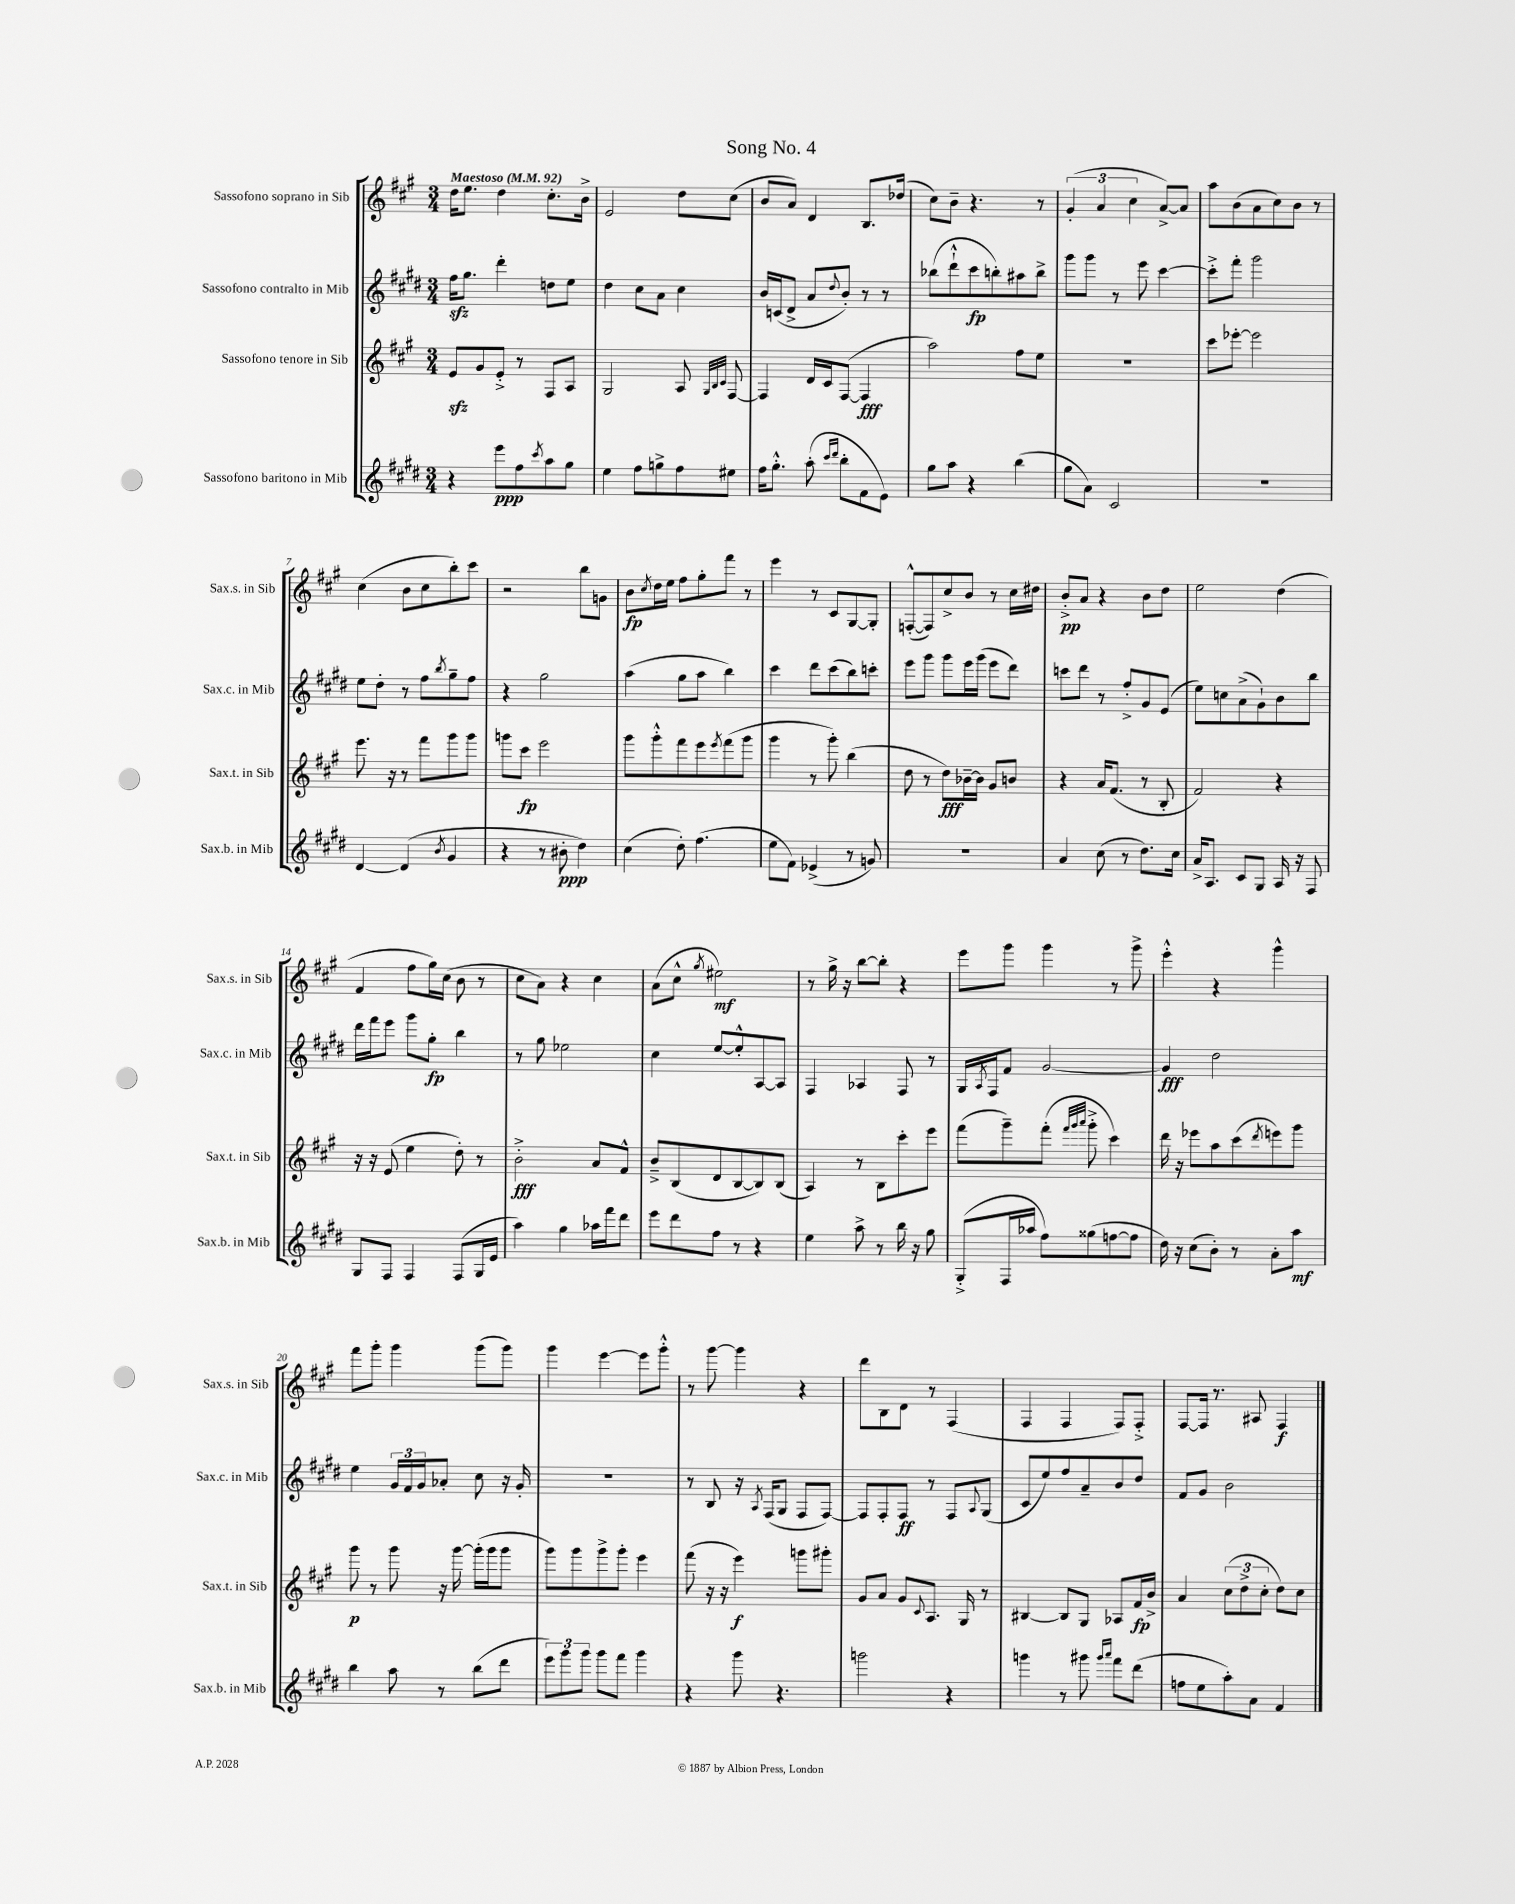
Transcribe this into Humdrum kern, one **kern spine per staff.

**kern	**kern	**kern	**kern
*staff4	*staff3	*staff2	*staff1
*clefG2	*clefG2	*clefG2	*clefG2
*k[f#c#g#d#]	*k[f#c#g#]	*k[f#c#g#d#]	*k[f#c#g#]
*M3/4	*M3/4	*M3/4	*M3/4
*MM92	*MM92	*MM92	*MM92
4r	8e/L	16ff#\LK	16dd\LK
.	.	8.gg#\J	8.ee\J
.	8g#/	.	.
8eee\L	8e'^/J	4ddd#'\	4dd\
8ff#\	8r	.	.
8qccc#/	.	.	.
8aa\	8F#/L	8dd\L	8.cc#'\L
8gg#\J	8A/J	8ee\J	.
.	.	.	16b^\Jk
=	=	=	=
4ee\	2G#/	4dd#\	2e/
8ff#\L	.	8cc#\L	.
8gg^\	.	8a\J	.
8ff#\	8A/	4cc#\	8dd\L
.	32qqG#/LLL	.	.
.	32qqB/	.	.
.	32qqc#/JJJ	.	.
8ee#\J	[8F#/	.	(8cc#\J
=	=	=	=
16ff#\LK	4F#/]	16b/LL	8b/L
8.gg#'^^\J	.	(16c/J	.
.	.	8d#^/J	8a/J)
(8aa'\	16d/LL	8a/L	4d/
.	16c#/J	.	.
16qqccc#/LL	.	.	.
16qqddd#/JJ	.	8qqdd#/	.
8bb'\L	([8F#/J	8b'/J)	.
8f#\	4F#/]	8r	8.B/L
8e\J)	.	8r	.
.	.	.	(16dd-/Jk
=	=	=	=
8gg#\L	2aa\)	(8bb-\L	8cc#\L)
8aa\J	.	8ddd#`^^\	8b~\J
4r	.	8ccc#\	4.r
.	.	8bb'\)	.
(4bb\	8ff#\L	8aa#\	.
.	8ee\J	8bb^\J	8r
=	=	=	=
8gg#\L	2.r	8ggg#\L	(6g#'/
8a\J)	.	8ggg#\J	.
.	.	.	6a/
2c#/	.	8r	.
.	.	.	6cc#\
.	.	8eee\	.
.	.	[4ccc#\	[8a^/L)
.	.	.	8a/]J
=	=	=	=
2.r	8ccc#\L	8ccc#'^\]L	8aa\L
.	[8eee-'\J	8fff#'\J	(8b\
.	2eee-\]	2ggg#\	8a\
.	.	.	8cc#\)
.	.	.	8b\J
.	.	.	8r
=	=	=	=
[4d#/	8.eee\	8ee\L	(4cc#\
.	.	8dd#'\J	.
.	16r	.	.
(4d#/]	8r	8r	8b\L
.	8fff#\L	8ff#\L	8cc#\
8qb/	.	8qbb/	.
4g#/	8ggg#\	8gg#~\	8bb'\)
.	8ggg#\J	8ff#\J	8ccc#\J
=	=	=	=
4r	8ggg\L	4r	2r
.	8ccc#\J	.	.
8r	2eee\	2gg#\	.
8b#'\	.	.	.
4dd#\)	.	.	8bb\L
.	.	.	8g\J
=	=	=	=
(4cc#\	8ggg#\L	(4aa\	8b\L
.	.	.	8qcc#/
.	8ggg#'^^\	.	16dd\L
.	.	.	16ee\JJ
8dd#'\)	8fff#\	8gg#\L	8ff#\L
(4.ff#\	8eee\	8aa\J	8gg#'\
.	8qeee/	.	.
.	(8fff#\	4bb\)	8fff#\J
.	8ggg#\J	.	8r
=	=	=	=
8ee\L	4ggg#\	4ccc#\	4eee\
8f#\J)	.	.	.
(4e-^/	8r	8ddd#\L	8r
.	8ggg#'\)	(8ccc#\	8c#/L
8r	(4bb\	8bb\)	[8G#/
8g/)	.	8ccc'\J	8G#'/]J
=	=	=	=
2.r	8dd\	8eee\L	([8F'^^/L
.	8r	8ggg#\J	8F/])
.	8dd\L)	8ggg#\L	8cc#^/
.	[16b-~\L	16eee\L	8b/J
.	16b-\]JJ	(16ggg#\JJ	.
.	8g#/L	8eee\L	8r
.	8b/J	8ddd#\J)	16cc#\LL
.	.	.	16dd#\JJ
=	=	=	=
4a/	4r	8ccc\L	8b'^/L
.	.	8ddd#\J	8a/J
(8cc#\	16a/LK	8r	4r
.	(8.f#/J	.	.
8r	.	8ff#'^/L	.
8.dd#\L)	8r	8g#/	8b\L
.	8B'/	(8e/J	8dd\J
16cc#\Jk	.	.	.
=	=	=	=
16a^/LK	2f#/)	8ee\L)	2ee\
8.A/J	.	.	.
.	.	8cc\	.
8c#/L	.	(8a^\	.
8G#/J	.	8g#`\)	.
16A/	4r	8b\	(4dd\
16r	.	.	.
8F#/	.	8bb\J	.
=	=	=	=
8G#/L	16r	16ddd#\LL	4f#/
.	16r	16fff#\J	.
8F#/J	(8e/	8eee\J	.
4F#/	4ee\	8ggg#\L	8ff#\L
.	.	8gg#'\J	16gg#\L)
.	.	.	(16cc#\JJ
(8F#/L	8dd'\)	4bb\	8b\
16G#/L	8r	.	8r
16e/JJ	.	.	.
=	=	=	=
4aa\)	2b'^\	8r	8cc#\L
.	.	8gg#\	8a\J)
4gg#\	.	2ee-\	4r
16aa-\LL	8a/L	.	4cc#\
16fff#\J	.	.	.
8ddd#\J	8f#^^/J	.	.
=	=	=	=
8eee\L	8b~^/L	4cc#\	(8a\L
8ddd#\	(8B/	.	8cc#^^\J
.	.	.	8qgg#/
8ff#\J	8d/	[8ee/L	2ee#\)
8r	[8B/	8ee'^^/]	.
4r	8B/])	[8A/	.
.	(8B/J	8A/]J	.
=	=	=	=
4ee\	4A/)	4F#/	8r
.	.	.	16gg#^\
.	.	.	16r
8aa^\	8r	4A-/	[8bb\L
8r	8B\L	.	8bb'\]J
16bb\	8ccc#'\	8F#/	4r
16r	.	.	.
8gg#\	8eee\J	8r	.
=	=	=	=
(8G#'^/L	(8fff#\L	16G#/LL	8eee\L
.	.	8qA/	.
.	.	16F#/J	.
16F#/L	8ggg#~\)	8f#/J	8ggg#\J
16aa-/JJ	.	.	.
8ff#\L)	(8fff#'\J	[2g#/	4ggg#\
.	32qqfff#/LLL	.	.
.	32qqggg#/	.	.
.	32qqaaa/JJJ	.	.
(8gg##\	8ggg#'^\	.	.
[8ff\	4ccc#\)	.	8r
8ff\]J	.	.	8ggg#^\
=	=	=	=
16dd#\)	16ddd\	4g#/]	4eee'^^\
16r	16r	.	.
(8cc#\L	8eee-\L	.	.
8b'\J)	8aa\	2dd#\	4r
8r	(8ccc#\	.	.
.	8qddd/	.	.
8a'\L	8eee\)	.	4ggg#^^\
8aa\J	8ggg#\J	.	.
=	=	=	=
4bb\	8ggg#\	4ee\	8fff#\L
.	8r	.	8ggg#'\J
8aa\	8ggg#\	24g#/LL	4ggg#\
.	.	24f#/	.
.	.	24g#/J	.
8r	16r	8a-'/J	.
.	[16ggg#\	.	.
(8bb\L	(16ggg#'\]LL	8cc#\	(8ggg#\L
.	16ggg#\J	.	.
8ddd#\J	8ggg#\J	16r	8ggg#\J)
.	.	16g#'/	.
=	=	=	=
12eee\L)	8ggg#\L)	2.r	4ggg#\
12ggg#\	.	.	.
.	8ggg#\	.	.
12ggg#\J	.	.	.
8ggg#\L	8ggg#^\	.	[4eee\
8fff#\J	8ggg#'\J	.	.
4ggg#\	4eee\	.	8eee\]L
.	.	.	8ggg#'^^\J
=	=	=	=
4r	(8fff#\	8r	8r
.	16r	8B/	[8ggg#\
.	16r	.	.
8ggg#\	4eee\)	16r	4ggg#\]
.	.	8qA/	.
.	.	(16F#/LK	.
4.r	.	8G#/J	.
.	8ggg\L	8F#/L	4r
.	8ggg#'\J	[8F#/J)	.
=	=	=	=
2ggg\	8g#/L	8F#/]L	8ddd\L
.	8a/J	8F#'/	8B\
.	8g#/L	8F#/J	8d\J
.	8qqc#/	.	.
.	8.A/J	8r	8r
4r	.	8F#/L	(4F#/
.	16G#/	.	.
.	.	8qqA/	.
.	8r	(8G#/J	.
=	=	=	=
4ggg\	[4B#/	8c#/L	4F#/
.	.	8ee/)	.
8r	8B#/]L	8ff#/	4F#/
8ggg#\	8G#/J	8a~/	.
16qqggg#/LL	.	.	.
16qqaaa/JJ	.	.	.
8fff#\L	8A-/L	8b/	8F#/L)
(8ddd#\J	16f#/L	8dd#/J	8F#'^/J
.	16b^/JJ	.	.
=	=	=	=
8ff\L	4a/	8f#/L	[8F#/L
8ee\	.	8g#/J	16F#/]Jk
.	.	.	8.r
8aa'\)	(12cc#\L	2b\	.
.	12dd^\	.	.
8a\J	.	.	8A#/
.	12cc#'\J	.	.
4f#/	8dd\L)	.	4F#/
.	8cc#\J	.	.
==	==	==	==
*-	*-	*-	*-
